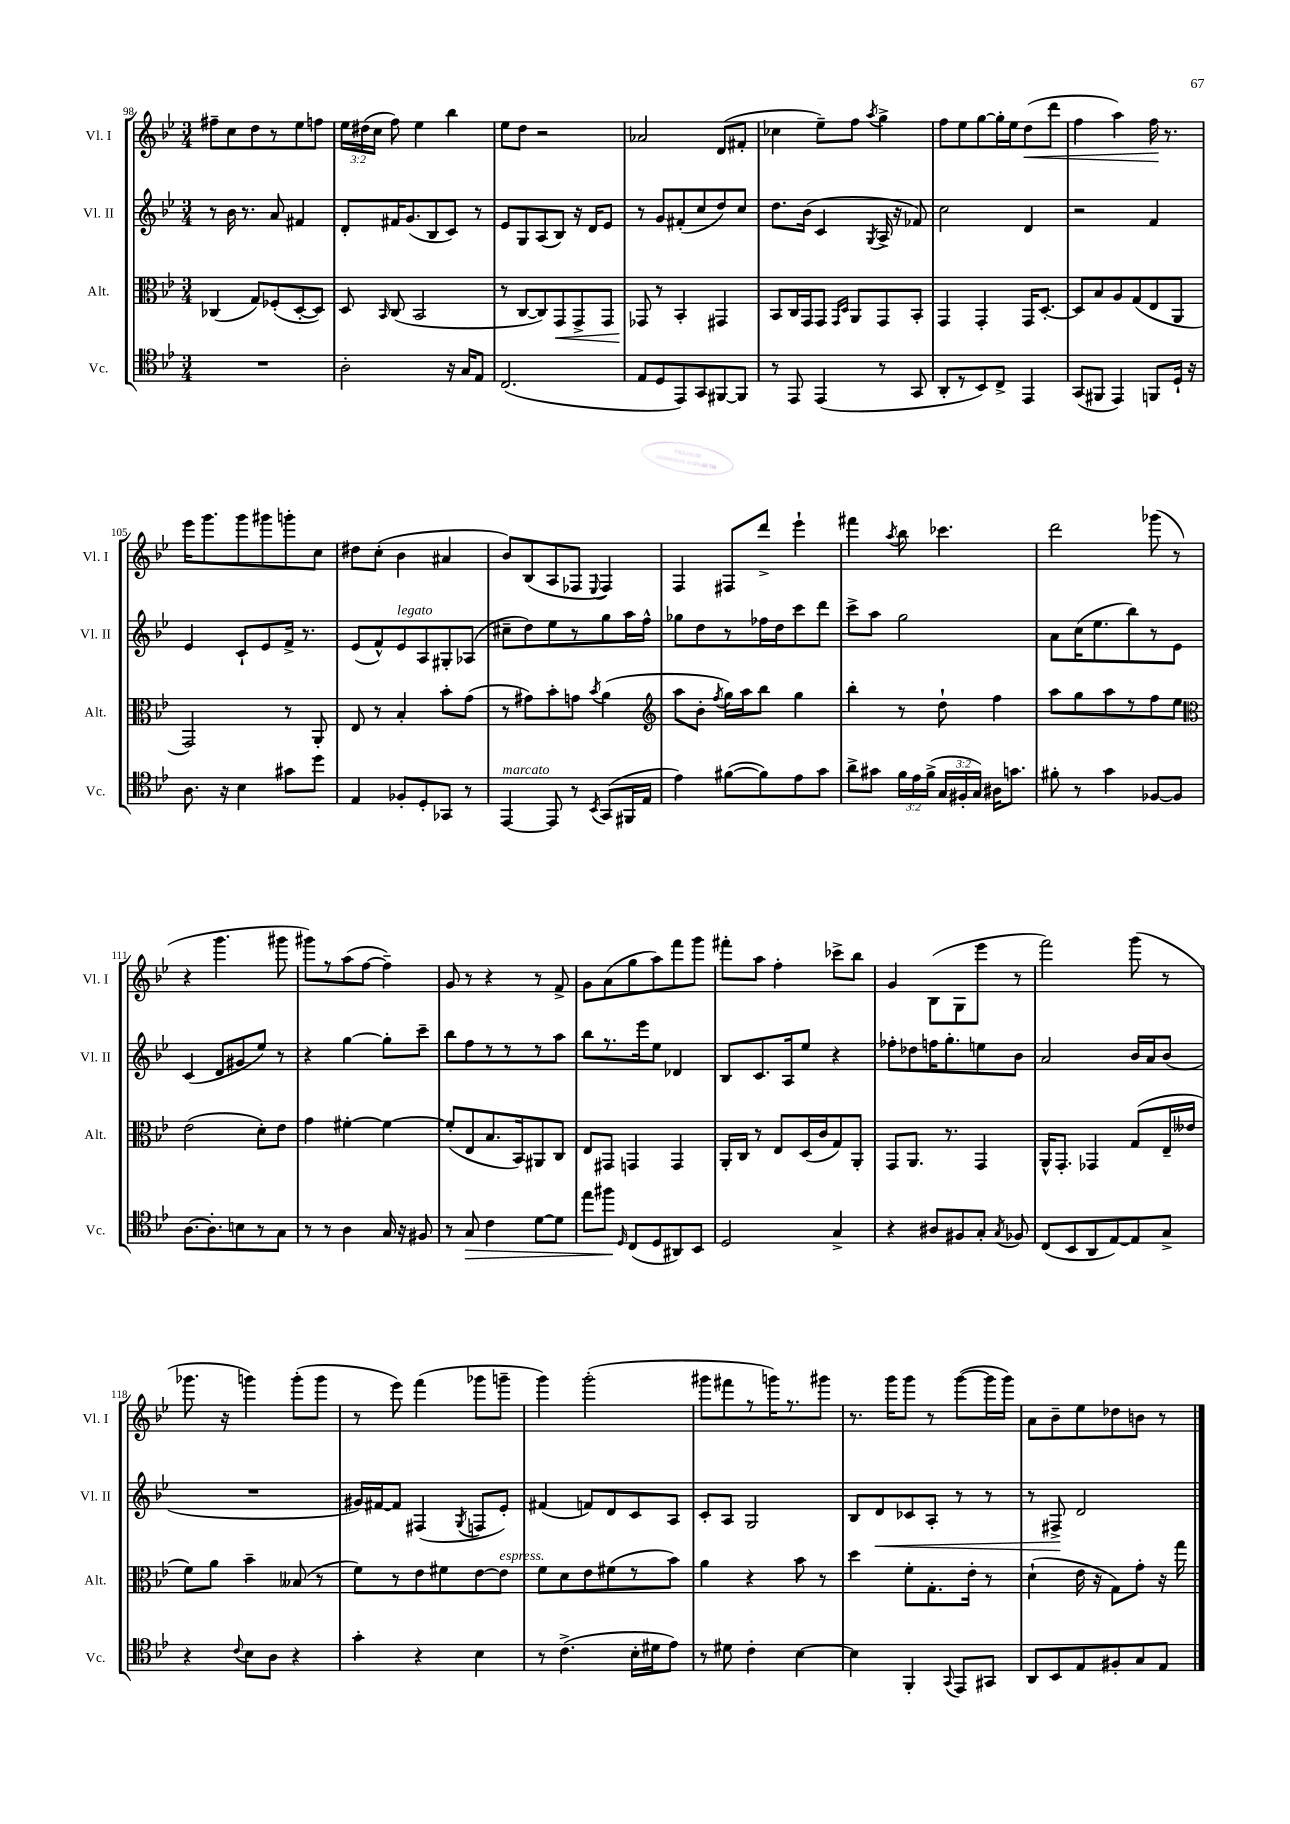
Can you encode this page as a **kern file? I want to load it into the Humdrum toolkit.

**kern	**dynam	**kern	**dynam	**kern	**dynam	**kern	**dynam
*part4	*part4	*part3	*part3	*part2	*part2	*part1	*part1
*staff4	*staff4	*staff3	*staff3	*staff2	*staff2	*staff1	*staff1
*I"Vc.	*	*I"Alt.	*	*I"Vl. II	*	*I"Vl. I	*
*I'Vc.	*	*I'Alt.	*	*I'Vl. II	*	*I'Vl. I	*
*clefC4	*	*clefC3	*	*clefG2	*	*clefG2	*
*k[b-e-]	*	*k[b-e-]	*	*k[b-e-]	*	*k[b-e-]	*
*M3/4	*	*M3/4	*	*M3/4	*	*M3/4	*
=98	=98	=98	=98	=98	=98	=98	=98
2.r	.	(4C-X/	.	8r	.	8ff#X~\L	.
.	.	.	.	16b-\	.	8cc\	.
.	.	.	.	8.r	.	.	.
.	.	8G/L)	.	.	.	8dd\	.
.	.	(8F-X'/	.	8a/	.	8r	.
.	.	[8D'/	.	4f#X/	.	8ee-\	.
.	.	8D/J])	.	.	.	8ffn\J	.
=99	=99	=99	=99	=99	=99	=99	=99
2A'\	.	8D/	.	8d'/L	.	24ee-\LL	.
.	.	.	.	.	.	(24dd#X\	.
.	.	.	.	.	.	24cc\JJ	.
.	.	16qqBB-/	.	.	.	.	.
.	.	(8C/	.	16f#X/K	.	8ff\)	.
.	.	.	.	(8.g/	.	.	.
.	.	2BB-/	.	.	.	4ee-\	.
.	.	.	.	8B-/	.	.	.
16r	.	.	.	8c/J)	.	4bb-\	.
16G/KL	.	.	.	.	.	.	.
8E-/J	.	.	.	8r	.	.	.
=100	=100	=100	=100	=100	=100	=100	=100
(2.C/	.	8r	.	8e-/L	.	8ee-\L	.
.	.	[8C/L	.	8G/	.	8dd\J	.
.	.	8C/])	.	(8A/	.	2r	.
!	!	!	!LO:HP:b	!	!	!	!
.	.	8GG/	<	8B-/J)	.	.	.
.	.	8GG^/	.	16r	.	.	.
.	.	.	.	16d/KL	.	.	.
.	.	8GG/J	.	8e-/J	.	.	.
=101	=101	=101	=101	=101	=101	=101	=101
8E-/L	.	8GG-X/	.	8r	.	2a-X/	.
8D/	.	8r	[	8g/L	.	.	.
8EE-/)	.	4BB-'/	.	(8f#X'/	.	.	.
8GG/	.	.	.	8cc/	.	.	.
[8FF#X/	.	4GG#X/	.	8dd/)	.	(8d/L	.
8FF#/J]	.	.	.	8cc/J	.	8f#X'/J	.
=102	=102	=102	=102	=102	=102	=102	=102
8r	.	8BB-/L	.	8.dd\L	.	4cc-X\	.
8EE-/	.	16C/L	.	.	.	.	.
.	.	16GG/J	.	(16b-\Jk	.	.	.
(4EE-/	.	8GG/J	.	4c/	.	8ee-~\L)	.
.	.	16qqGG/LL	.	.	.	.	.
.	.	16qqD/JJ	.	.	.	.	.
.	.	8AA/L	.	.	.	8ff\J	.
.	.	.	.	8qG/	.	8qaa/	.
8r	.	8GG/	.	16A^/	.	4gg^\	.
.	.	.	.	16r	.	.	.
8GG/	.	8BB-'/J	.	8f-X/)	.	.	.
=103	=103	=103	=103	=103	=103	=103	=103
8AA'/L	.	4GG/	.	2cc\	.	8ff\L	.
8r	.	.	.	.	.	8ee-\	.
8BB-/)	.	4GG'/	.	.	.	[8gg\	.
8C^/J	.	.	.	.	.	16gg'\L]	.
.	.	.	.	.	.	16ee-\J	.
!	!	!	!	!	!	!	!LO:HP:b
4EE-/	.	16GG/KL	.	4d/	.	(8dd\	<
.	.	[8.D'/J	.	.	.	.	.
.	.	.	.	.	.	8ddd\J	.
=104	=104	=104	=104	=104	=104	=104	=104
(8GG/L	.	8D/L]	.	2r	.	4ff\	.
8FF#X/J	.	8B-/	.	.	.	.	.
4EE-/)	.	8A/	.	.	.	4aa\)	.
.	.	(8G/	.	.	.	.	.
8FFn/L	.	8E-/	.	4f/	.	16ff\	.
.	.	.	.	.	.	8.r	[
16D`/Jk	.	8AA/J	.	.	.	.	.
16r	.	.	.	.	.	.	.
!!LO:LB:g=z
=105	=105	=105	=105	=105	=105	=105	=105
8.A\	.	2GG/)	.	4e-/	.	16eee-\KL	.
.	.	.	.	.	.	8.ggg\	.
16r	.	.	.	.	.	.	.
4B-\	.	.	.	8c`/L	.	8ggg\	.
.	.	.	.	8e-/	.	8ggg#X\	.
8g#X\L	.	8r	.	16f^/Jk	.	8gggn'\	.
.	.	.	.	8.r	.	.	.
8dd\J	.	8AA'/	.	.	.	8cc\J	.
=106	=106	=106	=106	=106	=106	=106	=106
4E-/	.	8E-/	.	(8e-/L	.	8dd#X\L	.
.	.	8r	.	8f^^/)	.	(8cc'\J	.
!	!	!	!	!LO:TX:a:i:t=legato	!	!	!
8F-X'/L	.	4B-'/	.	8e-/	.	4b-\	.
8D'/	.	.	.	8A/	.	.	.
8GG-X/J	.	8b-'\L	.	8G#X'/	.	4a#X/	.
8r	.	(8g\J	.	(8A-X/J	.	.	.
=107	=107	=107	=107	=107	=107	=107	=107
!LO:TX:a:i:t=marcato	!	!	!	!	!	!	!
[4EE-/	.	8r	.	8cc#X~\L	.	8b-/L)	.
.	.	8g#X\L)	.	8dd\)	.	(8B-/	.
8EE-/]	.	8b-'\	.	8ee-\	.	8A/	.
8r	.	8gn\J	.	8r	.	8F-X/J	.
8qBB-/	.	8qb-/	.	.	.	8qqE-/	.
(8GG/L	.	(4a\	.	8gg\	.	4F-/)	.
16FF#X/L	.	.	.	16aa\L	.	.	.
16E-/JJ	.	.	.	16ff^^\JJ	.	.	.
=108	=108	=108	=108	=108	=108	=108	=108
*	*	*clefG2	*	*	*	*	*
4e-\)	.	8aa\L	.	8gg-X\L	.	4F/	.
.	.	8b-'\J	.	8dd\	.	.	.
.	.	8qff/	.	.	.	.	.
([8f#X\L	.	16gg\LL)	.	8r	.	8F#X/L	.
.	.	16aa\J	.	.	.	.	.
8f#\])	.	8bb-\J	.	16ff-X\L	.	8ddd^/J	.
.	.	.	.	16dd\J	.	.	.
8e-\	.	4gg\	.	8ccc\	.	4eee-`\	.
8g\J	.	.	.	8ddd\J	.	.	.
=109	=109	=109	=109	=109	=109	=109	=109
8a^\L	.	4bb-'\	.	8ccc^\L	.	4fff#X\	.
8g#X\J	.	.	.	8aa\J	.	.	.
.	.	.	.	.	.	8qaa/	.
24f\LL	.	8r	.	2gg\	.	8bb-\	.
24e-\	.	.	.	.	.	.	.
(24f^\JJ	.	.	.	.	.	.	.
24G/LL	.	8dd`\	.	.	.	4.ccc-X\	.
24F#X'/	.	.	.	.	.	.	.
24G/JJ)	.	.	.	.	.	.	.
16A#X\KL	.	4ff\	.	.	.	.	.
8.gn\J	.	.	.	.	.	.	.
=110	=110	=110	=110	=110	=110	=110	=110
8f#X'\	.	8aa\L	.	8a\L	.	2ddd\	.
8r	.	8gg\	.	(16cc\K	.	.	.
.	.	.	.	8.ee-\	.	.	.
4g\	.	8aa\	.	.	.	.	.
.	.	8r	.	8bb-\)	.	.	.
[8F-X/L	.	8ff\	.	8r	.	(8ggg-X\	.
8F-/J]	.	8ee-\J	.	8e-\J	.	8r	.
!!LO:LB:g=z
=111	=111	=111	=111	=111	=111	=111	=111
*	*	*clefC3	*	*	*	*	*
[8.A\L	.	(2e-\	.	(4c/	.	4r	.
8.A'\]	.	.	.	.	.	.	.
.	.	.	.	8d/L	.	4.ggg\	.
8Bn\	.	.	.	8g#X/	.	.	.
8r	.	8d'\L)	.	8ee-/J)	.	.	.
8G\J	.	8e-\J	.	8r	.	8ggg#X\	.
=112	=112	=112	=112	=112	=112	=112	=112
8r	.	4g\	.	4r	.	8ggg#X\L)	.
8r	.	.	.	.	.	8r	.
4A\	.	[4f#X'\	.	[4gg\	.	(8aa\	.
.	.	.	.	.	.	[8ff\J	.
16G/	.	4f#\_	.	8gg'\L]	.	4ff~\])	.
16r	.	.	.	.	.	.	.
8F#X/	.	.	.	8ccc~\J	.	.	.
=113	=113	=113	=113	=113	=113	=113	=113
8r	.	(8f#'/L]	.	8bb-\L	.	8g/	.
!	!LO:HP:b	!	!	!	!	!	!
8G/	>	8E-/	.	8ff\	.	8r	.
4c\	.	8.B-/	.	8r	.	4r	.
.	.	.	.	8r	.	.	.
.	.	16BB-/k)	.	.	.	.	.
[8d\L	.	8AA#X/	.	8r	.	8r	.
8d\J]	.	8C/J	.	8aa\J	.	8f^/	.
=114	=114	=114	=114	=114	=114	=114	=114
8ee-\L	.	8E-/L	.	8bb-\L	.	8g\L	.
8ff#X\J	.	8GG#X/J	.	8.r	.	(8a\	.
16qqD/	.	.	.	.	.	.	.
(8C/L	]	4GGn/	.	.	.	8gg\	.
.	.	.	.	16eee-\k	.	.	.
8D/	.	.	.	8ee-\J	.	8aa\)	.
8AA#X/)	.	4GG/	.	4d-X/	.	8fff\	.
8BB-/J	.	.	.	.	.	8ggg\J	.
=115	=115	=115	=115	=115	=115	=115	=115
2D/	.	16AA'/LL	.	8B-/L	.	8fff#X'\L	.
.	.	16C/JJ	.	.	.	.	.
.	.	8r	.	8.c/	.	8aa\J	.
.	.	8E-/L	.	.	.	4ff'\	.
.	.	.	.	16A/k	.	.	.
.	.	(16D/L	.	8ee-/J	.	.	.
.	.	16c/J	.	.	.	.	.
4G^/	.	8G/)	.	4r	.	8ccc-X^\L	.
.	.	8AA'/J	.	.	.	8bb-\J	.
=116	=116	=116	=116	=116	=116	=116	=116
4r	.	8GG/L	.	8ff-X'\L	.	4g/	.
.	.	8.AA/J	.	8dd-X\	.	.	.
8A#X/L	.	.	.	16ffn\K	.	(8B-\L	.
.	.	8.r	.	8.gg'\	.	.	.
8F#X/	.	.	.	.	.	8G\	.
8G'/J	.	4GG/	.	8een\	.	8eee-\J	.
8qG/	.	.	.	.	.	.	.
8F-X/	.	.	.	8b-\J	.	8r	.
=117	=117	=117	=117	=117	=117	=117	=117
(8C/L	.	16AA^^/KL	.	2a/	.	2fff\)	.
.	.	8.GG'/J	.	.	.	.	.
8BB-/	.	.	.	.	.	.	.
8AA/	.	4GG-X/	.	.	.	.	.
[8E-/)	.	.	.	.	.	.	.
8E-/]	.	(8G/L	.	16b-/LL	.	(8ggg\	.
.	.	.	.	16a/J	.	.	.
8G^/J	.	16E-~/L	.	(8b-/J	.	8r	.
.	.	16e--X/JJ	.	.	.	.	.
!!LO:LB:g=z
=118	=118	=118	=118	=118	=118	=118	=118
4r	.	8f\L)	.	2.r	.	8.ggg-X\	.
.	.	8a\J	.	.	.	.	.
.	.	.	.	.	.	16r	.
8qqc/	.	.	.	.	.	.	.
8B-\L	.	4b-~\	.	.	.	4gggn\)	.
8A\J	.	.	.	.	.	.	.
4r	.	(8B--X/	.	.	.	(8ggg'\L	.
.	.	8r	.	.	.	8ggg\J	.
=119	=119	=119	=119	=119	=119	=119	=119
4g'\	.	8f\L)	.	16g#X/LL)	.	8r	.
.	.	.	.	[16f#X/J	.	.	.
.	.	8r	.	8f#/J]	.	8eee-\)	.
4r	.	8e-\	.	(4F#X/	.	(4fff\	.
.	.	8f#X\	.	.	.	.	.
.	.	.	.	8qG/	.	.	.
4B-\	.	[8e-\	.	8Fn/L	.	8ggg-X\L	.
!	!	!LO:TX:a:i:t=espress.	!	!	!	!	!
.	.	8e-\J]	.	8e-'/J)	.	8gggn~\J	.
=120	=120	=120	=120	=120	=120	=120	=120
8r	.	8f\L	.	(4f#X/	.	4ggg\)	.
(4.c^\	.	8d\	.	.	.	.	.
.	.	8e-\	.	8fn/L)	.	(2ggg'\	.
.	.	(8f#X\	.	8d/	.	.	.
16B-'\LL	.	8r	.	8c/	.	.	.
16d#X\J	.	.	.	.	.	.	.
8e-\J)	.	8b-\J)	.	8A/J	.	.	.
=121	=121	=121	=121	=121	=121	=121	=121
8r	.	4a\	.	8c'/L	.	8ggg#X\L	.
8d#X\	.	.	.	8A/J	.	8fff#X\	.
4c'\	.	4r	.	2G/	.	8r	.
.	.	.	.	.	.	16gggn\K)	.
.	.	.	.	.	.	8.r	.
[4B-\	.	8b-\	.	.	.	.	.
.	.	8r	.	.	.	8ggg#X\J	.
=122	=122	=122	=122	=122	=122	=122	=122
4B-\]	.	4dd\	.	8B-/L	.	8.r	.
!	!	!	!	!	!LO:HP:b	!	!
.	.	.	.	8d/	<	.	.
.	.	.	.	.	.	16ggg\KL	.
4FF'/	.	8f'\L	.	8c-X/	.	8ggg\J	.
.	.	8.G'\	.	8A'/J	.	8r	.
8qqGG/	.	.	.	.	.	.	.
8EE-/L	.	.	.	8r	.	([8ggg\L	.
.	.	16e-'\Jk	.	.	.	.	.
8GG#X/J	.	8r	.	8r	.	16ggg\L]	.
.	.	.	.	.	.	16ggg\JJ)	.
=123	=123	=123	=123	=123	=123	=123	=123
8AA/L	.	(4d`\	.	8r	.	8a\L	.
8BB-/	.	.	.	8F#X^/	.	8b-~\	.
8E-/	.	16e-\	.	2d/	[	8ee-\	.
.	.	16r	.	.	.	.	.
8F#X'/	.	8G\L)	.	.	.	8dd-X\	.
8G/	.	8g'\J	.	.	.	8bn\J	.
8E-/J	.	16r	.	.	.	8r	.
.	.	16gg\	.	.	.	.	.
==	==	==	==	==	==	==	==
*-	*-	*-	*-	*-	*-	*-	*-
